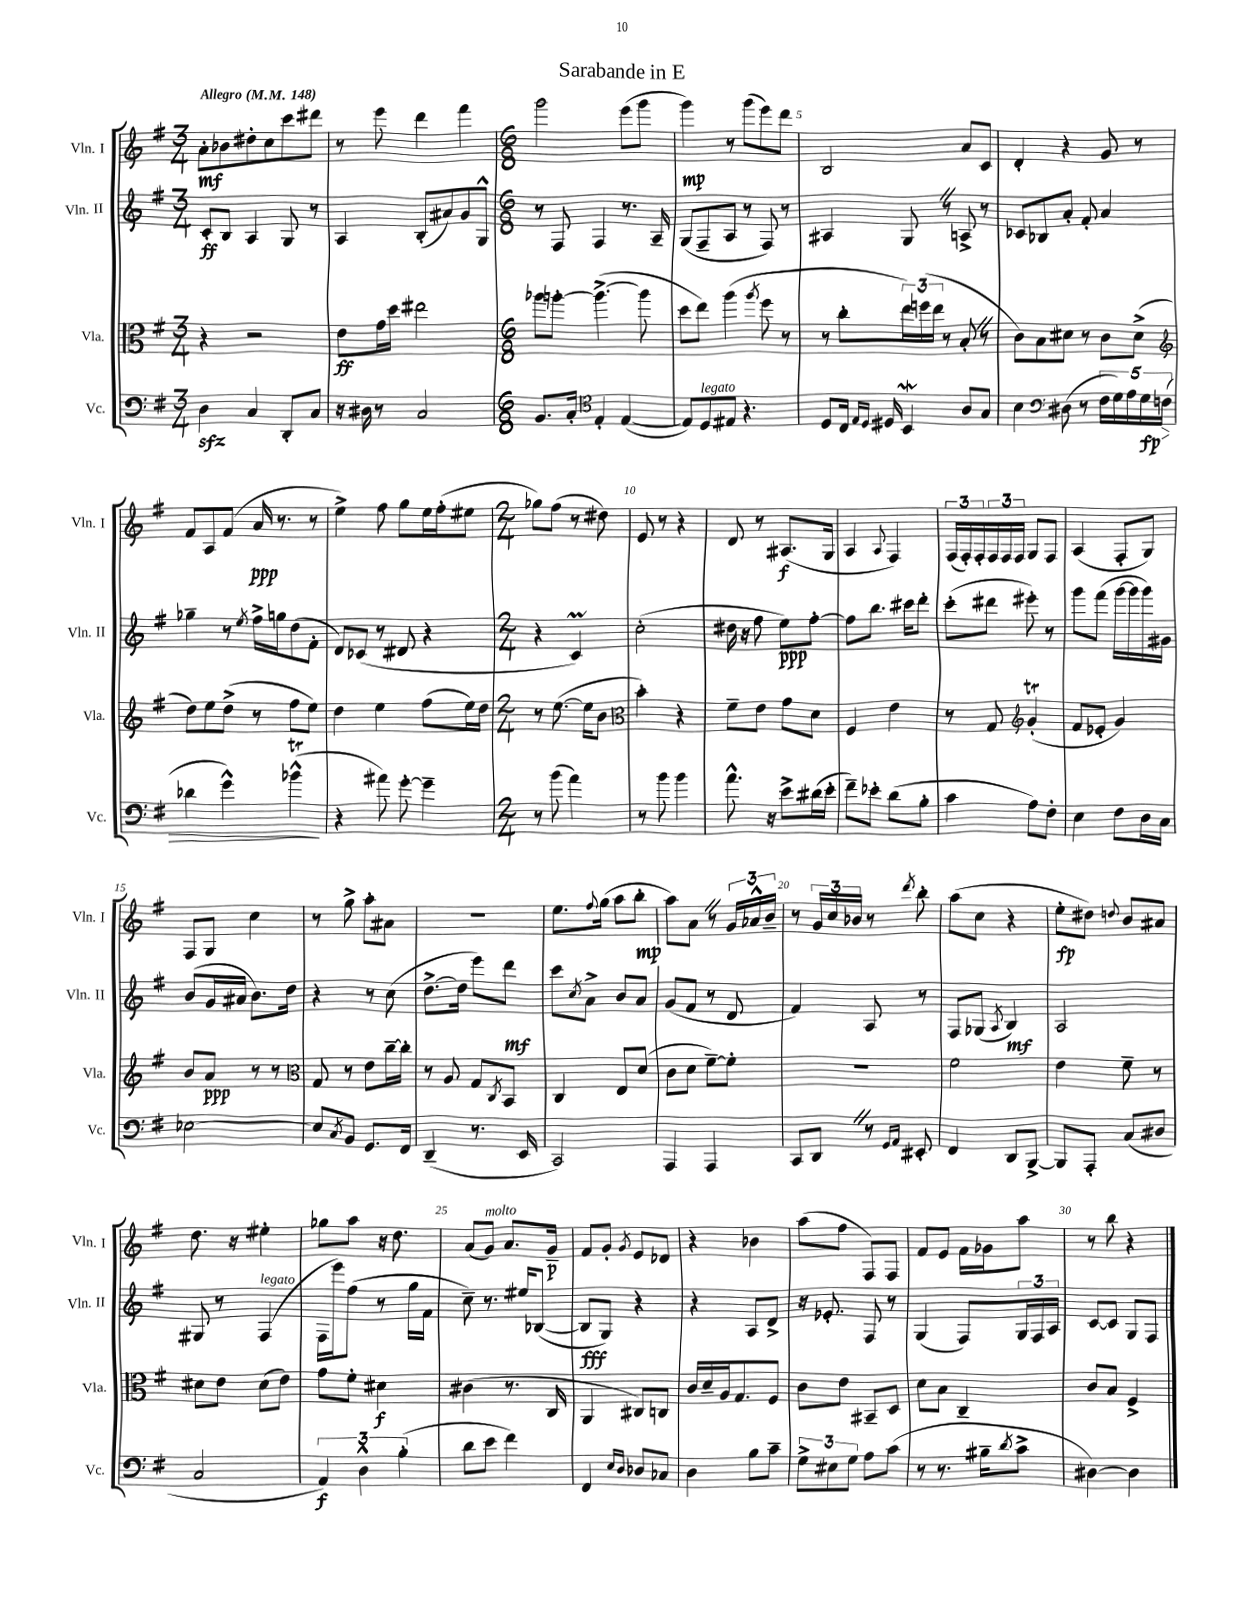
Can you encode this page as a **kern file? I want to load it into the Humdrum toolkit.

**kern	**kern	**kern	**kern
*staff4	*staff3	*staff2	*staff1
*clefF4	*clefC3	*clefG2	*clefG2
*k[f#]	*k[f#]	*k[f#]	*k[f#]
*M3/4	*M3/4	*M3/4	*M3/4
*MM148	*MM148	*MM148	*MM148
4D	4r	8c'	8a'
.	.	8B	8b-
4C	2r	4A	8dd#'
.	.	.	8cc
8DD'	.	8G	8ccc
8C	.	8r	8ddd#
=	=	=	=
16r	8e	4A	8r
16D#	.	.	.
8r	16g	.	8eee
.	16dd	.	.
2C	2ee#	(8B'	4ddd
.	.	8a#)	.
.	.	8g	4fff#
.	.	8G^^	.
=	=	=	=
*M6/8	*M6/8	*M6/8	*M6/8
8.BB	8aa-	8r	2ggg
.	[8aa'	8F#	.
16C'	.	.	.
*clefC4	*	*	*
4E'	(4.aa^_	4F#	.
([4E	.	8.r	(8eee
.	8aa]	.	8ggg
.	.	16A~	.
=	=	=	=
8E])	8dd	(8G	4ggg)
8D	8ee)	8F#~	.
8E#	(4aa	8A	8r
4.r	.	8r	(8ggg
.	8qaa	.	.
.	8ff#	8F#)	8eee)
.	8r	8r	8ddd
=	=	=	=
8D	8r	4A#	2B
16C	8cc'	.	.
16qqE	.	.	.
16qqD	.	.	.
16D#	.	.	.
4BB	24ee)	8G	.
.	(24ff	.	.
.	24ee	.	.
.	8r	8r	.
8A	8B'	8A^	8a
8G	8r	8r	8c
=	=	=	=
4B	8c)	8c-	4d'
.	8B	8B-	.
*clefF4	*	*	*
(8D#	8d#	8a'	4r
8r	8r	8f#'	.
20F#	8c	4a	8g
20G)	.	.	.
20A	.	.	.
.	(8d#^	.	8r
20G	.	.	.
(20F	.	.	.
=	=	=	=
*	*clefG2	*	*
4d-	8dd)	4gg-~	8f#
.	8ee	.	8A
4g^^)	(8dd^	8r	(8f#
.	.	8qee	.
.	8r	16ff#^	16a
.	.	16gg	8.r
(4b-^^	8ff#	(8dd	.
.	8ee)	8f#'	8r
=	=	=	=
4r	4dd	8d)	4ee^)
.	.	(8c-	.
8a#)	4ee	8r	8ff#
[8g'	.	8d#	8gg
4g~]	(8ff#	4r	16ee
.	.	.	(16ff#'
.	16ee)	.	8ee#
.	16dd	.	.
=	=	=	=
*M2/4	*M2/4	*M2/4	*M2/4
8r	8r	4r	8gg-)
(8b	([8.ee	.	(8ff#
4a)	.	4c)	8r
.	16ee]	.	.
.	8b	.	8dd#)
=	=	=	=
*	*clefC3	*	*
8r	4b')	(2cc'	8e
8b	.	.	8r
4b	4r	.	4r
=	=	=	=
8.a^^	8f#~	16dd#	8d
.	.	16r	.
.	8e	8ff#	8r
16r	.	.	.
8e^	8g	8ee)	(8.A#
(16d#	8d	[8ff#'	.
16e'	.	.	16G
=	=	=	=
8f#~)	4F#	8ff#]	4A
8e-'	.	8.bb	.
.	.	.	8qqA
(8d	4e	.	4F#)
.	.	16ccc#	.
8B'	.	8ddd'	.
=	=	=	=
4c	8r	(8ccc'	(24F#
.	.	.	24F#')
.	.	.	24F#'
.	8G	8ddd#	24F#
.	.	.	24F#
.	.	.	24F#
*	*clefG2	*	*
8A)	(4g'	8eee#')	8G
8F#'	.	8r	8F#
=	=	=	=
4E	8f#	8ggg	(4A
.	8e-'	(8fff#	.
8F#	4g)	[16ggg	8F#'
.	.	16ggg]	.
16D	.	16ggg)	8G)
16C	.	16g#	.
=	=	=	=
[2E-	8b	(8b	8F#
.	8a	16g	8G
.	.	16a#	.
.	8r	8.b)	4cc
.	8r	.	.
.	.	16dd	.
=	=	=	=
*	*clefC3	*	*
8E-]	8G	4r	8r
8qC	.	.	.
8BB	8r	.	8gg^
8.GG	8e	8r	8aa'
.	[16cc~	(8cc	8a#
16FF#	16cc']	.	.
=	=	=	=
(4DD~	8r	[8.dd^	2r
.	8A	.	.
.	.	16dd]	.
8.r	8G	8eee)	.
.	8qC	.	.
.	8BB	8ddd	.
16EE	.	.	.
=	=	=	=
2CC)	4C	8ccc	8.ee
.	.	8qcc	.
.	.	8a^	.
.	.	.	8qqff#
.	.	.	(16gg
.	8E	8b	8aa
.	(8d	8a	8bb'
=	=	=	=
4AAA	8c	(8g	8aa)
.	8d	8f#	8a
4AAA	[8f#~)	8r	8r
.	8f#']	8d	24g
.	.	.	24a-^^
.	.	.	24b~
=	=	=	=
8CC	2r	4f#)	8r
8DD	.	.	24g
.	.	.	24cc
.	.	.	24b-
8r	.	8A	8r
16qqGG	.	.	.
16qqAA	.	.	8qddd
8EE#'	.	8r	8bb'
=	=	=	=
4FF#	2f#	8F#	(8aa
.	.	(8G-	8cc
.	.	8qA	.
8DD	.	4B)	4r
[8BBB^	.	.	.
=	=	=	=
8BBB]	4e	2A	8ee'
8AAA'	.	.	8dd#)
.	.	.	8qqdd
(8C	8f#~	.	8b
8D#	8r	.	8a#
=	=	=	=
2C	8d#	8G#	8.dd
.	8e	8r	.
.	.	.	16r
.	(8d#	(4F#	4ee#'
.	8e)	.	.
=	=	=	=
6AA)	8g	16F#	8gg-
.	.	16eee)	.
.	8f#'	(8ff#	8aa
6D^^	.	.	.
.	4d#	8r	16r
.	.	.	8.dd
(6B'	.	.	.
.	.	16gg	.
.	.	16f#	.
=	=	=	=
8d	(4c#	8cc~)	(8a
8e	.	8.r	8g)
4f#)	8.r	.	8.a
.	.	16ee#	.
.	.	([8B-	.
.	16C	.	16g~
=	=	=	=
4FF#	4AA	8B-]	8f#
.	.	8G)	8g'
16qqE	.	.	.
16qqD	.	.	8qg
8D-	8C#)	4r	8e
8C-	8C	.	8d-
=	=	=	=
4D	16c	4r	4r
.	16d~	.	.
.	16A	.	.
.	8.G	.	.
8B	.	8A	4b-
8c~	8F#	8d^	.
=	=	=	=
12G^	8c	16r	(8aa
.	.	8.e-'	.
12E#	.	.	.
.	8e	.	8ff#
12G	.	.	.
8A	8BB#~	8F#	8F#)
(8c	8D	8r	8F#
=	=	=	=
8r	8d	(4G	8f#
8.r	8B	.	8e
.	4C~	8F#)	16f#
16B#~	.	.	16g-
8qd	.	.	.
8c^	.	24G	8aa
.	.	24F#	.
.	.	24A	.
=	=	=	=
[4D#)	8c	[8c	8r
.	8B	8c]	8bb
4D#]	4F#^	8G	4r
.	.	8F#	.
==	==	==	==
*-	*-	*-	*-
